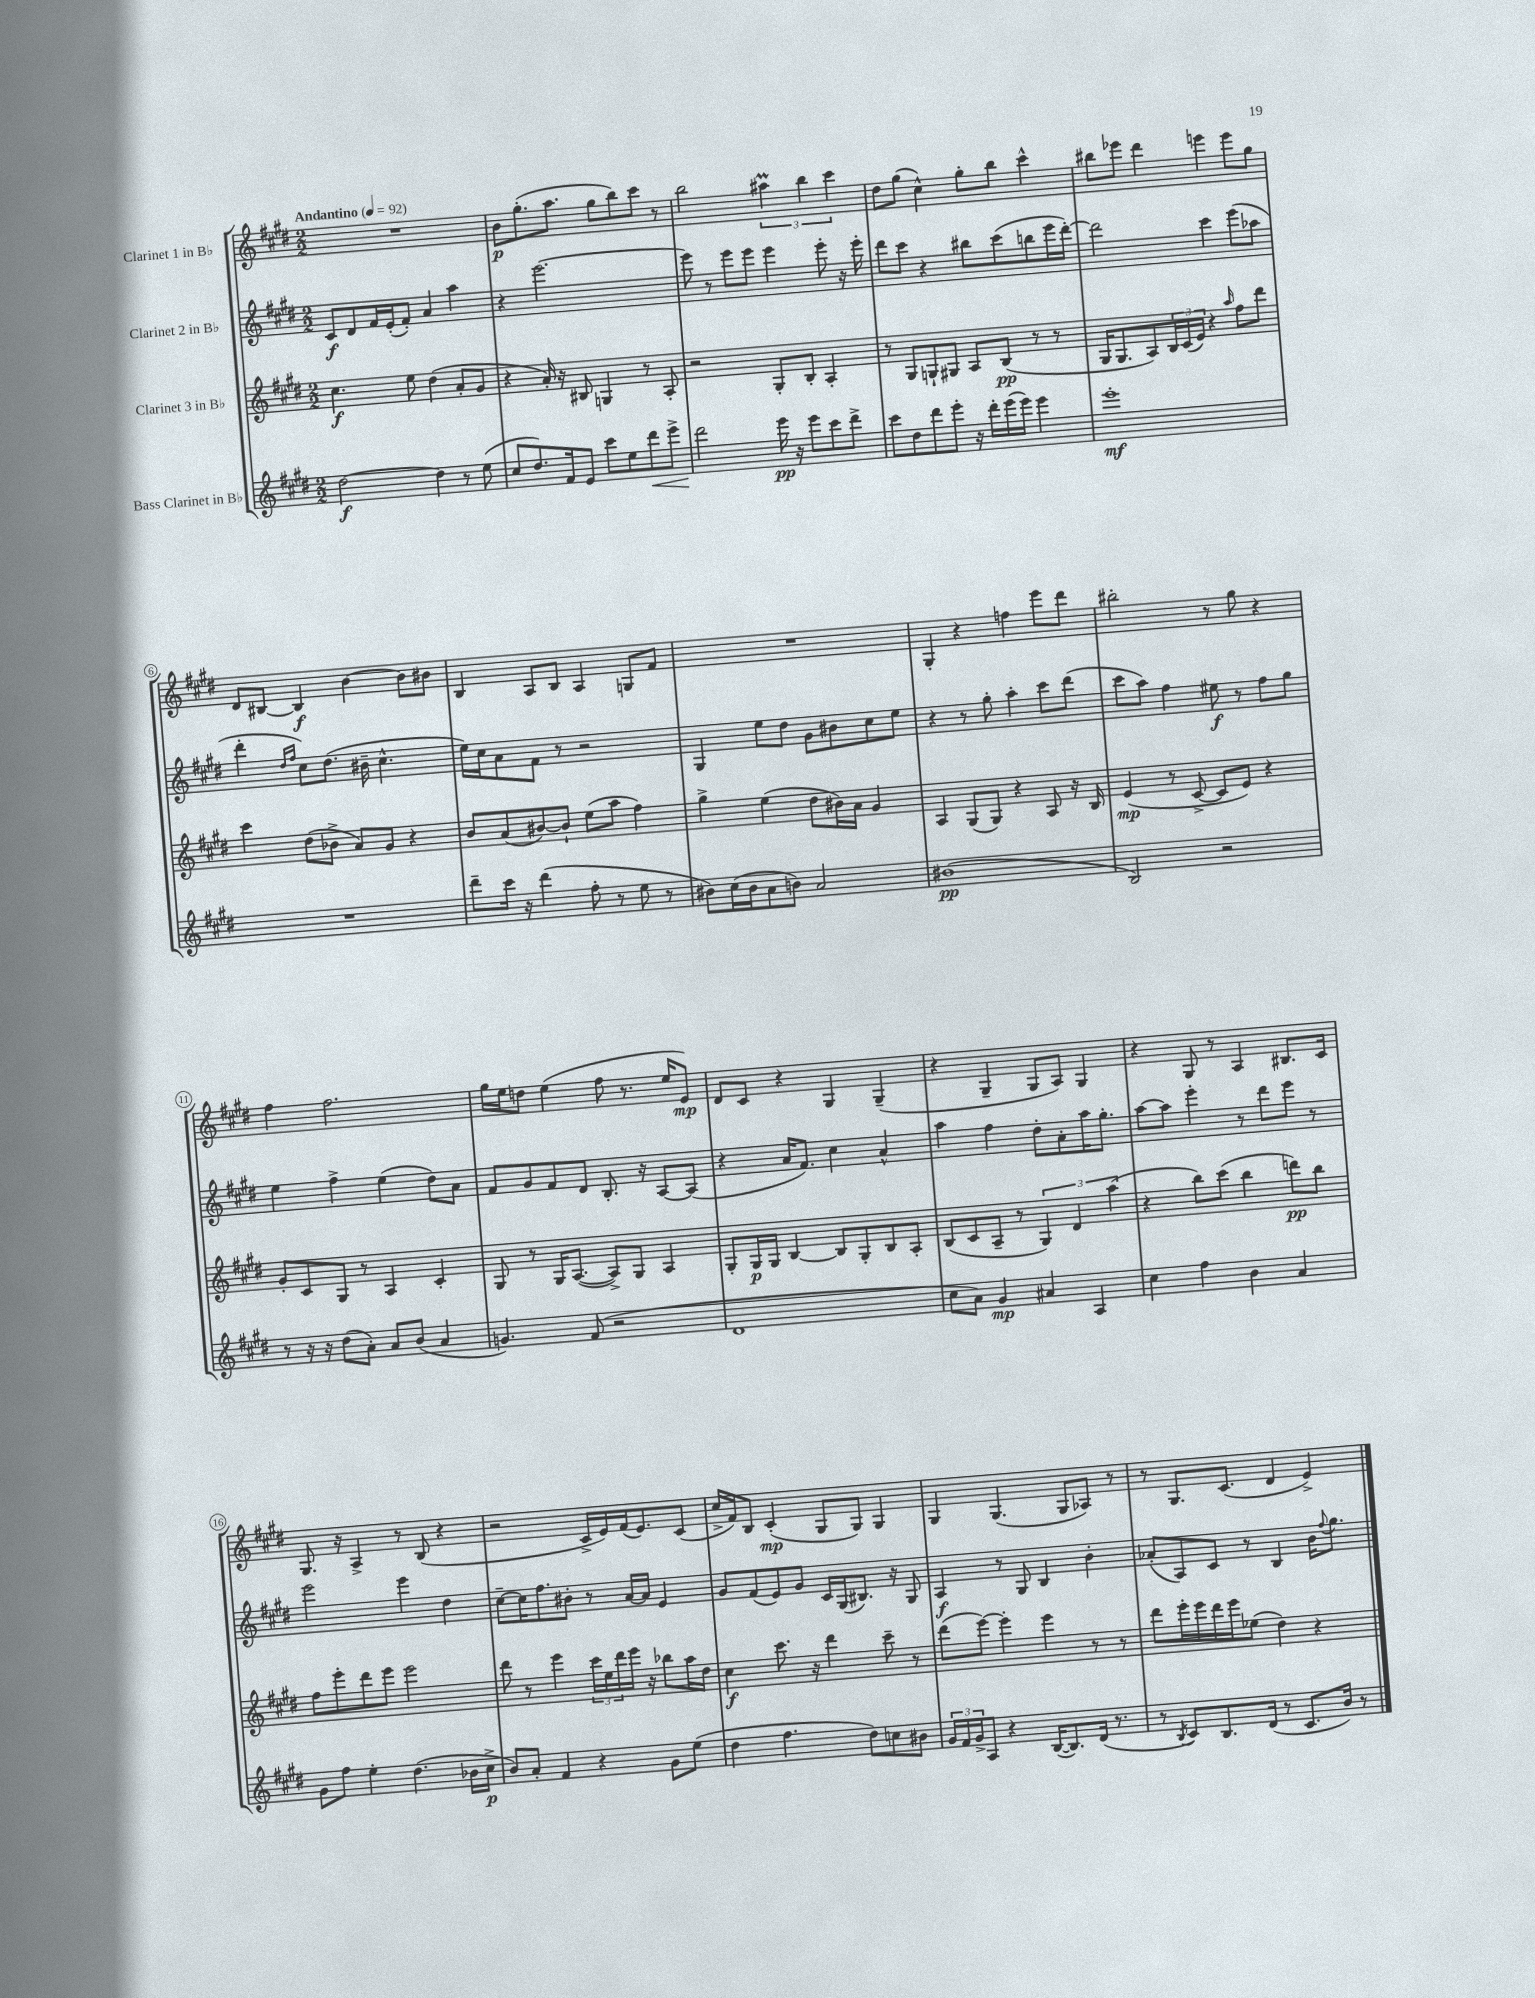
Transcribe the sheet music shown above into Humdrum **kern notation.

**kern	**kern	**kern	**kern
*staff4	*staff3	*staff2	*staff1
*clefG2	*clefG2	*clefG2	*clefG2
*k[f#c#g#d#]	*k[f#c#g#d#]	*k[f#c#g#d#]	*k[f#c#g#d#]
*M2/2	*M2/2	*M2/2	*M2/2
*MM92	*MM92	*MM92	*MM92
[2dd#	4.cc#	8c#	1r
.	.	8d#	.
.	.	16f#	.
.	.	(16e'	.
.	8ee	8f#')	.
4dd#]	(4dd#	4a	.
8r	8a'	4aa	.
(8ee	8g#	.	.
=	=	=	=
8cc#	4r	4r	8b
8.dd#)	.	.	(8.gg#'
.	16a')	[2.eee	.
16f#	16r	.	8.aa
8e	8B#	.	.
8ccc#	4G	.	8gg#
8ee	.	.	8bb)
8ddd#	8r	.	8ccc#
8eee^	8A'	.	8r
=	=	=	=
2ddd#	2r	8eee]	2bb
.	.	8r	.
.	.	8eee	.
.	.	8eee	.
16eee	8G#'	4eee	6aa#
16r	.	.	.
8eee	8B'	.	.
.	.	.	6bb
8ccc#	4A'	8eee'	.
.	.	.	6ccc#
8ddd#^	.	16r	.
.	.	16eee'	.
=	=	=	=
8ccc#	8r	8ddd#	8dd#
8dd#	8G#	8ccc#	(8gg#
8ddd#	8G`	4r	4cc#^^)
8eee'	8G#	.	.
16r	8A	8bb#	8gg#'
16ddd#'	.	.	.
(16eee	(8B	(8ccc#	8bb
16eee)	.	.	.
4eee	8r	8bb	4ccc#^^
.	8r	16eee	.
.	.	[16ddd#')	.
=	=	=	=
1eee'	16G#	2ddd#]	8bb#
.	8.G#	.	.
.	.	.	8eee-
.	8A)	.	4ddd#
.	24B	.	.
.	(24c#	.	.
.	24e)	.	.
.	4r	4ccc#	4eee
.	16qqaa	.	.
.	8ff#	(8eee	8eee
.	8ddd#	8aa-	8gg#
=	=	=	=
1r	4ccc#	4ddd#'	8d#
.	.	.	[8B#
.	.	16qqdd#	.
.	.	16qqff#	.
.	(8dd#	8cc#)	4B#]
.	8b-^	(8.dd#	.
.	8a)	.	[4b
.	.	16b#~	.
.	8g#	4.cc#^^	.
.	4r	.	8b]
.	.	.	8b#
=	=	=	=
8ddd#~	8b	16ee)	4B
.	.	16cc#	.
16ccc#	(8a	8a	.
16r	.	.	.
(4ddd#	[8b#)	8f#	8A
.	8b#`]	8r	8B
8ff#'	(8ee	2r	4A
8r	8aa	.	.
8ee	4ff#)	.	8G
8r	.	.	8f#
=	=	=	=
8b#)	4gg#^	4G#	1r
(16cc#	.	.	.
16b#	.	.	.
8a	(4ee	8ee	.
8b)	.	8dd#	.
2a	8dd#	8g#	.
.	16b#)	8b#	.
.	16a	.	.
.	4g#	8cc#	.
.	.	8ee	.
=	=	=	=
(1b#	4A	4r	4G#'
.	(8G#	8r	4r
.	8G#)	8gg#'	.
.	4r	4aa'	4ff
.	8A	8ccc#	8eee
.	16r	(8ddd#	8ddd#
.	16B	.	.
=	=	=	=
2B)	(4e	8ccc#	2bb#'
.	.	8aa)	.
.	8r	4ff#	.
.	[8c#^	.	.
2r	8c#]	8ee#	8r
.	8e)	8r	8gg#
.	4r	8ff#	4r
.	.	8gg#	.
=	=	=	=
8r	8g#'	4ee	4ff#
16r	8c#	.	.
16r	.	.	.
(8dd#	8G#	4ff#^	2.ff#
8a')	8r	.	.
8a	4A	(4ee	.
(8b	.	.	.
4a	4c#'	8dd#)	.
.	.	8a	.
=	=	=	=
4.g)	8G#	8f#	16gg#
.	.	.	16ee
.	8r	8g#	8dd
.	16G#	8f#	(4ee
.	([8.A	.	.
(8f#	.	8d#	.
2r	8A^])	8.B'	8ff#
.	8G#	.	8.r
.	.	16r	.
.	4A	[8A	.
.	.	.	16ee
.	.	(8A]	8e)
=	=	=	=
1d#	8G#'	4r	8d#
.	16G#	.	8c#
.	16G#	.	.
.	[4B	16a	4r
.	.	8.f#)	.
.	8B]	4cc#	4G#
.	8G#'	.	.
.	8B	4a^^	(4G#~
.	8A'	.	.
=	=	=	=
8cc#	(8B	4aa	4r
8a)	8c#	.	.
4g#	8A~	4ff#	4G#~
.	8r	.	.
4a#	6G#)	8dd#'	8G#
.	.	8a'	8A)
.	6d#	.	.
4A	.	16aa	4G#
.	.	8.gg#'	.
.	(6aa	.	.
=	=	=	=
4cc#	4r	[8aa	4r
.	.	8aa]	.
4ff#	8bb)	4eee'	8G#
.	(8ccc#	.	8r
4b	4bb	8r	4A
.	.	8ddd#	.
4a	8ddd)	8eee	8.B#
.	8bb	8r	.
.	.	.	16c#
=	=	=	=
8g#	8ff#	2eee	8.G#
8ff#	8eee'	.	.
.	.	.	16r
4ee'	8ddd#	.	4A^
.	8eee	.	.
(4.dd#	2eee	4eee	8r
.	.	.	(8B
.	.	4dd#	4r
16b-	.	.	.
16cc#^	.	.	.
=	=	=	=
8b)	8ddd#	[8cc#~	2r
8a'	8r	16cc#]	.
.	.	8.ff#	.
4f#	4eee	.	.
.	.	8b#'	.
4r	24ccc#	8r	16c#^
.	24ee	.	.
.	.	.	16e)
.	24ddd#	.	.
.	16eee	[16a	(16f#
.	16r	16a]	8.e)
8g#	8bb-	4e	.
(8ee	16aa	.	(8c#
.	16dd#	.	.
=	=	=	=
4dd#	4cc#	8g#	16cc#^
.	.	.	16f#)
.	.	(8f#	8B
4.ff#	8.ccc#	8e)	(4c#'
.	.	8g#	.
.	16r	.	.
.	4ddd#	16c#	8G#
.	.	(16G#	.
8dd#)	.	8.B#)	8G#)
8cc	8ccc#~	.	4G#
.	.	16r	.
8b#	8r	8G#	.
=	=	=	=
24g#	(8ddd#	4A	4G#
24f#	.	.	.
24g#^	.	.	.
8A	[8eee)	.	.
4r	4eee']	8r	(4.G#
.	.	8G#	.
([16B	4eee	4B	.
8.B])	.	.	.
.	.	.	8G#
(16d#	8r	4b'	8A-)
8.r	.	.	.
.	8r	.	8r
=	=	=	=
8r	8ddd#	(8a-'	8r
8qB	.	.	.
8c#)	16eee'	8A)	8.G#
.	16eee	.	.
8.B	16ddd#	8c#	.
.	16eee	.	(8.c#
.	(8ee-	8r	.
(16d#	.	.	.
8r	4dd#)	4B	4d#
8.c#	.	.	.
.	4r	16b	4e^)
.	.	8qqff#	.
16b)	.	8.gg#	.
8r	.	.	.
==	==	==	==
*-	*-	*-	*-
